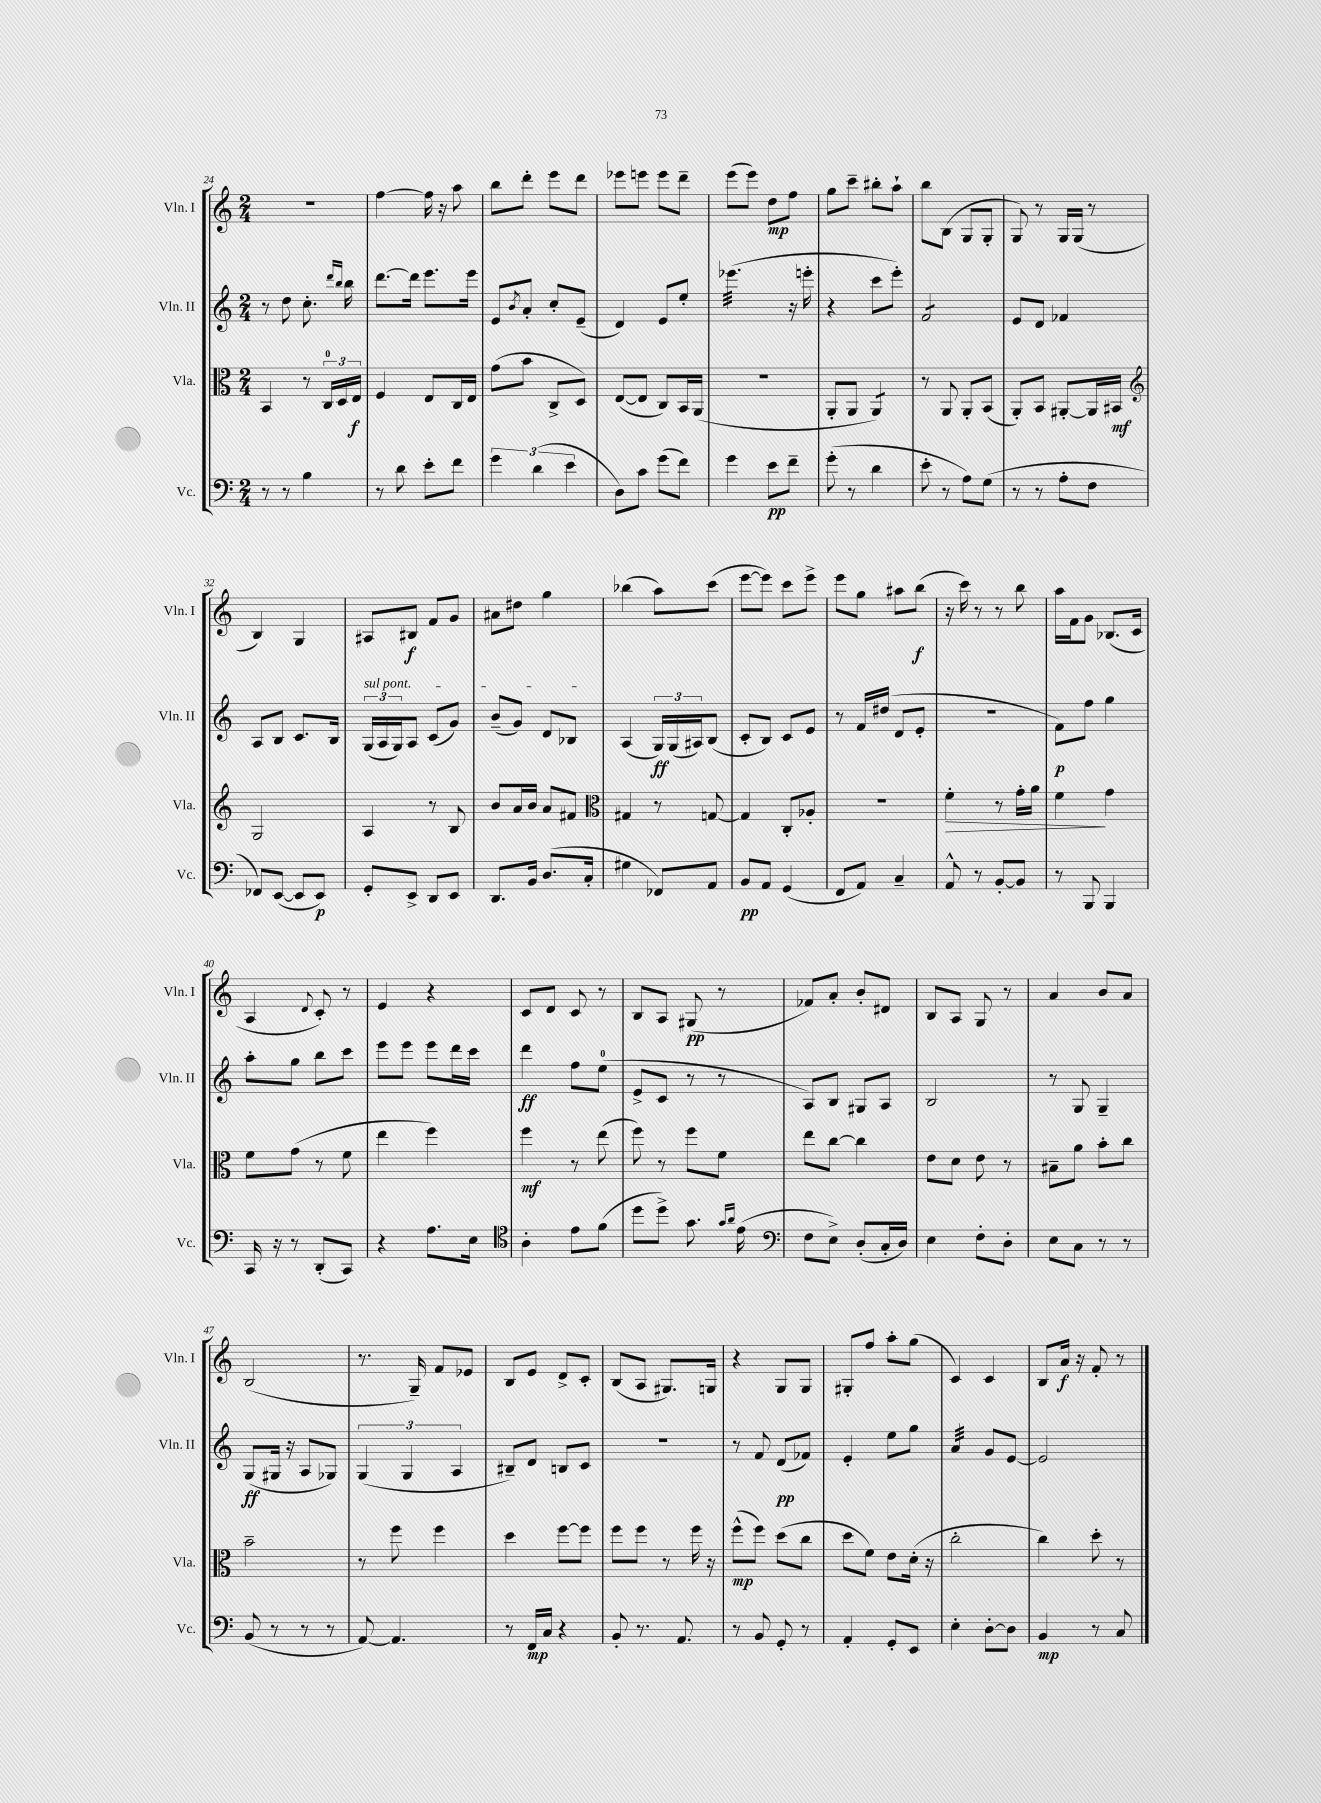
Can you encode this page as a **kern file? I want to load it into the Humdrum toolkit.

**kern	**kern	**kern	**kern
*staff4	*staff3	*staff2	*staff1
*clefF4	*clefC3	*clefG2	*clefG2
*k[]	*k[]	*k[]	*k[]
*M2/4	*M2/4	*M2/4	*M2/4
8r	4BB/	8r	2r
8r	.	8dd\	.
4B\	8r	8.cc'\	.
.	24C/LL	.	.
.	24D/	.	.
.	.	16qqddd/LL	.
.	.	16qqbb/JJ	.
.	.	16bb\	.
.	24E/JJ	.	.
=	=	=	=
8r	4F/	[8.ddd\L	[4ff\
8d\	.	.	.
.	.	16ddd\]Jk	.
8e'\L	8E/L	8.eee\L	16ff\]
.	.	.	16r
8f\J	16C/L	.	8aa\
.	16E/JJ	16eee\Jk	.
=	=	=	=
6g\	(8g\L	8e/L	8bb\L
.	.	8qb/	.
.	8b\J	8a'/J	8ddd'\J
(6d\	.	.	.
.	8C^/L	8cc'/L	8eee\L
6e\	.	.	.
.	8D/J)	(8e~/J	8ddd\J
=	=	=	=
8D\L)	([8E/L	4d/)	8eee-\L
8c\J	8E/]J	.	8eee\J
(8g\L	8C/L)	8e/L	8eee\L
8f\J)	16BB/L	8ee'/J	8ddd~\J
.	(16AA/JJ	.	.
=	=	=	=
4g\	2r	(4.eee-\	(8eee\L
.	.	.	8eee\J)
8e\L	.	.	8dd\L
8f~\J	.	16r	8ff\J
.	.	16eee'\	.
=	=	=	=
(8g'\	8AA'/L	4r	8gg\L
8r	8AA/J	.	8ccc~\J
4d\	4AA/)	8ccc\L	8bb#'\L
.	.	8eee'\J)	8aa`\J
=	=	=	=
8e'\	8r	2f/	8bb\L
8r	8AA/	.	(8B\J
8A\L)	8AA'/L	.	8G/L
(8G\J	(8BB/J	.	8G'/J
=	=	=	=
8r	8AA'/L)	8e/L	8G/)
8r	8BB/J	8d/J	8r
8A'\L	[8AA#'/L	4f-/	16G/LL
.	.	.	(16G/JJ
8F\J	16AA#/]L	.	8r
.	16BB#/JJ	.	.
=	=	=	=
*	*clefG2	*	*
8FF-/L)	2G/	8A/L	4B/)
([8EE/J	.	8B/J	.
8EE/]L	.	8.c/L	4G/
8EE/J)	.	.	.
.	.	16B/Jk	.
=	=	=	=
8GG'/L	4A/	(24G/LL	8A#/L
.	.	24A/	.
.	.	24G/J)	.
8EE^/J	.	8A/J	8B#/J
8DD/L	8r	(8c/L	8f/L
8EE/J	8B/	8g/J)	8g/J
=	=	=	=
8.DD/L	8b/L	(8b~/L	8a#\L
.	16a/L	8g/J)	8dd#\J
16BB/Jk	16b/JJ	.	.
(8.D/L	8a/L	8d/L	4gg\
.	8f#/J	8B-/J	.
16C'/Jk	.	.	.
=	=	=	=
*	*clefC3	*	*
4G#\	4G#/	(4A/	(4bb-\
8FF-/L)	8r	24G/LL)	8aa\L)
.	.	(24G/	.
.	.	24A#/J)	.
8AA/J	[8G/	(8B/J	(8ccc\J
=	=	=	=
8BB/L	4G/]	8c'/L	[8eee\L
8AA/J	.	8B/J)	8eee\]J)
(4GG/	8C'/L	8c/L	8ccc\L
.	8A-'/J	8e/J	8eee^\J
=	=	=	=
8FF/L	2r	8r	8eee\L
8AA/J)	.	16f/LL	8gg\J
.	.	(16dd#/JJ	.
4C~/	.	8d/L	8aa#\L
.	.	8e'/J	(8bb\J
=	=	=	=
8AA^^/	4f'\	2r	16r
.	.	.	16ccc\)
8r	.	.	8r
[8BB'/L	8r	.	8r
8BB/]J	16g'\LL	.	8bb\
.	16a\JJ	.	.
=	=	=	=
8r	4f\	8f\L)	16aa\LL
.	.	.	16f\J
8BBB/	.	8ff\J	8g\J
4BBB/	4g\	4gg\	(8.B-/L
.	.	.	16c/Jk
=	=	=	=
16CC/	8f\L	8aa'\L	4A/
16r	.	.	.
8r	(8g\J	8gg\J	.
.	.	.	8qqd/
(8DD'/L	8r	8bb\L	8c'/)
8CC/J)	8f\	8ccc\J	8r
=	=	=	=
4r	4ee\	8eee\L	4e/
.	.	8eee\J	.
8.A\L	4ff\)	8eee\L	4r
.	.	16ddd\L	.
16E\Jk	.	16ccc\JJ	.
=	=	=	=
*clefC4	*	*	*
4A'\	4ff\	4ddd\	8c/L
.	.	.	8d/J
8e\L	8r	8ff\L	8c/
(8f\J	(8ee\	(8ee\J	8r
=	=	=	=
8dd\L	8ff\)	8e^/L	8B/L
8dd^\J)	8r	8c/J	8A/J
8.g\	8ff\L	8r	(8G#/
.	8f\J	8r	8r
16qqg/LL	.	.	.
16qqa/JJ	.	.	.
(16e\	.	.	.
=	=	=	=
*clefF4	*	*	*
8F\L	8ee\L	8A/L)	8f-/L)
8E^\J)	[8cc\J	8B/J	8a'/J
(8D'/L	4cc\]	8G#/L	8b'/L
16C'/L	.	8A/J	8d#/J
16D/JJ)	.	.	.
=	=	=	=
4E\	8e\L	2B/	8B/L
.	8d\J	.	8A/J
8F'\L	8e\	.	8G/
8D'\J	8r	.	8r
=	=	=	=
8E\L	8B#~\L	8r	4a/
8C\J	8a\J	8G/	.
8r	8b'\L	4G~/	8b/L
8r	8cc\J	.	8a/J
=	=	=	=
(8BB/	2b~\	(8G/L	(2B/
8r	.	16G#/Jk	.
.	.	16r	.
8r	.	8A/L	.
8r	.	8G-/J)	.
=	=	=	=
[8AA/)	8r	(6G/	8.r
4.AA/]	8ff\	.	.
.	.	6G/	.
.	.	.	16G~/)
.	4ff\	.	8f/L
.	.	6A/	.
.	.	.	8e-/J
=	=	=	=
8r	4dd\	8B#~/L)	8B/L
16FF/LL	.	8d/J	8e/J
16C/JJ	.	.	.
4r	[8ff\L	8B/L	8d^/L
.	8ff\]J	8c/J	8c'/J
=	=	=	=
8BB'/	8ff\L	2r	(8B/L
8.r	8ff\J	.	8A/J
.	8r	.	8.G#/L)
8.AA/	.	.	.
.	16ff\	.	.
.	16r	.	16G/Jk
=	=	=	=
8r	(8ff^^\L	8r	4r
8BB/	8ff\J)	8f/	.
8GG'/	(8dd\L	(8d/L	8G/L
8r	8cc\J	8f-/J)	8G/J
=	=	=	=
4AA'/	8dd\L	4e'/	8G#'/L
.	8f\J)	.	8ff/J
8GG'/L	8e\L	8ee\L	8aa'\L
8EE/J	(16d'\Jk	8gg\J	(8gg\J
.	16r	.	.
=	=	=	=
4E'\	2cc'\	4a/	4c/)
[8D'\L	.	8g/L	4c/
8D\]J	.	[8e/J	.
=	=	=	=
4BB/	4cc\)	2e/]	8B/L
.	.	.	16a/Jk
.	.	.	16r
8r	8dd'\	.	8f'/
8C/	8r	.	8r
==	==	==	==
*-	*-	*-	*-
